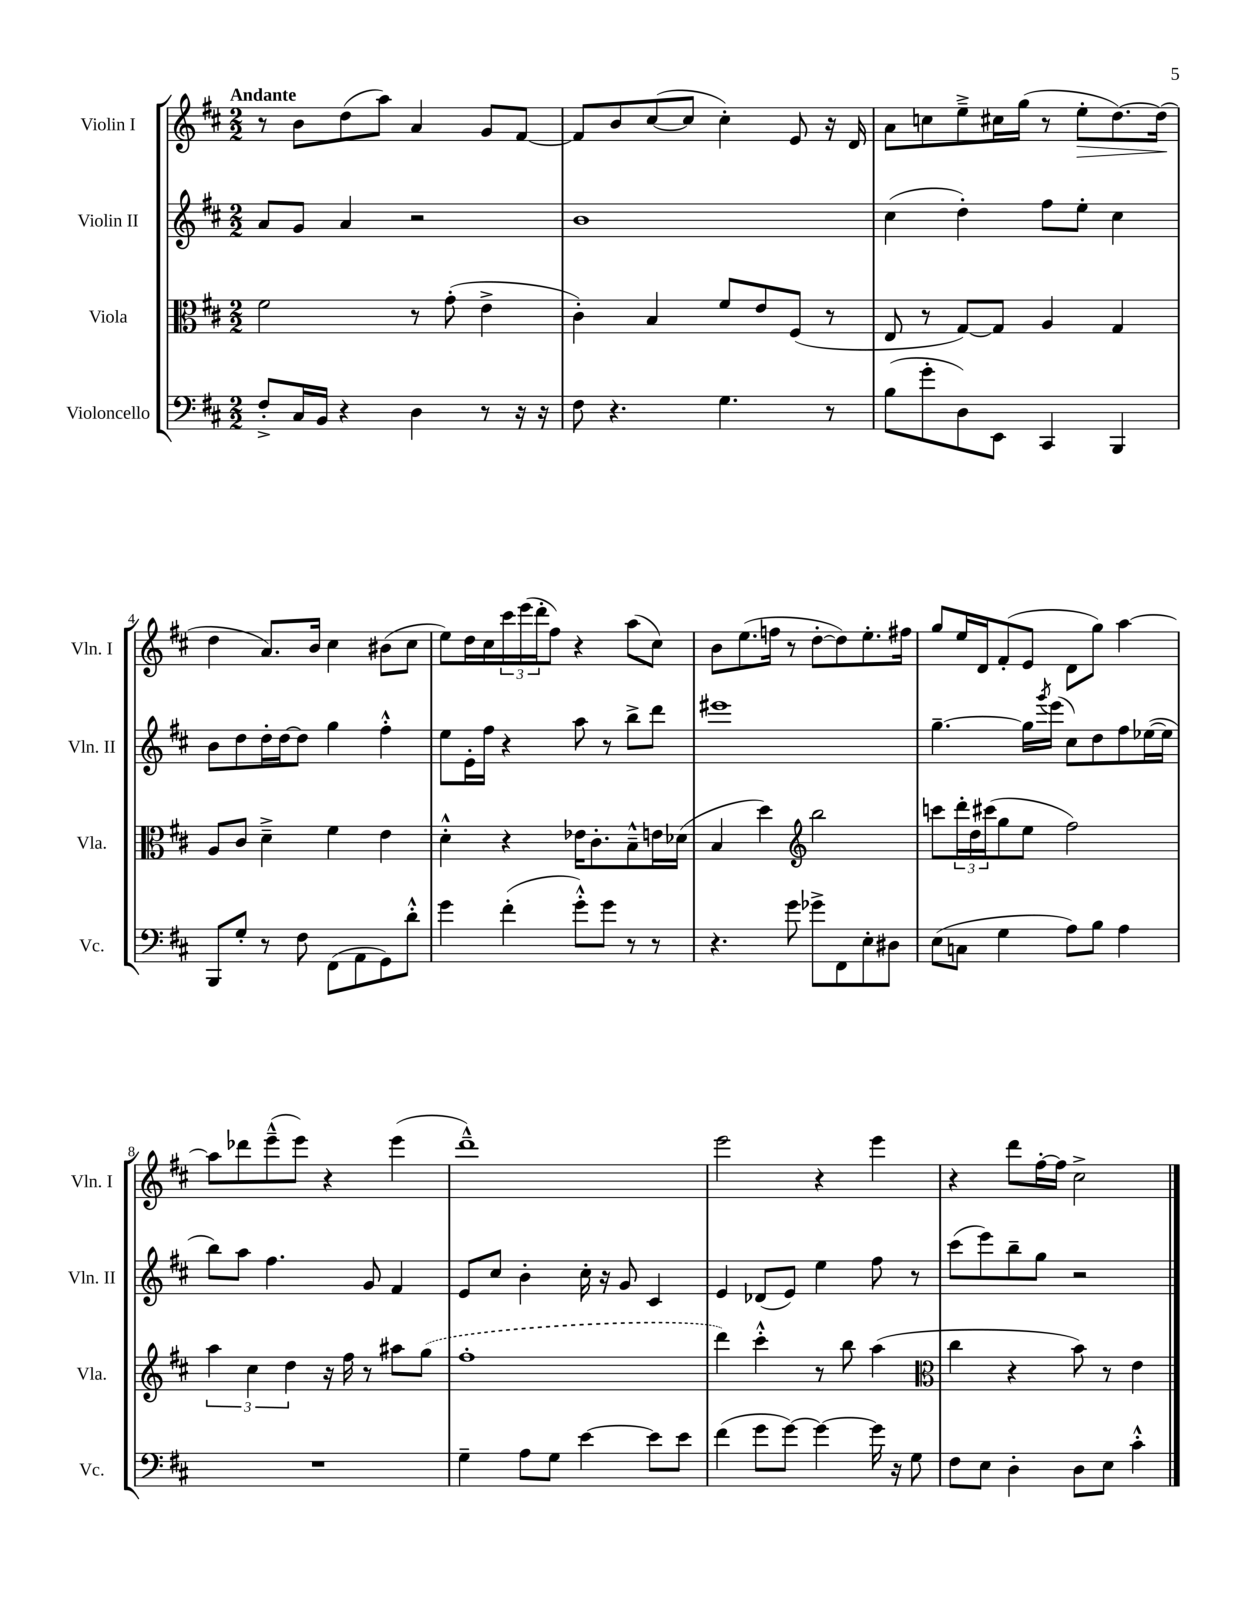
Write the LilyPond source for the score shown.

<<
\new StaffGroup <<
\new Staff = "s0" \with { instrumentName = "Violin I" shortInstrumentName = "Vln. I" } {
    \clef treble \key d \major \numericTimeSignature \time 2/2 \tempo "Andante"
    r8 b'8 d''8( a''8) a'4 g'8 fis'8~ |
    fis'8 b'8 cis''8~( cis''8 cis''4-.) e'8 r16 d'16 |
    a'8 c''8 e''8---> cis''16 g''16( r8 e''8-.\> d''8.~) d''16\!( |
    d''4 a'8.) b'16 cis''4 bis'8( cis''8 |
    e''8) d''16 cis''16 \tuplet 3/2 { cis'''16 e'''16( d'''16-. } fis''8) r4 a''8( cis''8) |
    b'8 e''8.( f''16 r8 d''8~-. d''8) e''8.-. fis''16 |
    g''8 e''16 d'16 fis'8-.( e'8 d'8 g''8) a''4~ |
    a''8 des'''8 e'''8---^( e'''8) r4 e'''4( |
    d'''1---^) |
    e'''2 r4 e'''4 |
    r4 d'''8 fis''16~-. fis''16 cis''2-> \bar "|." |
}
\new Staff = "s1" \with { instrumentName = "Violin II" shortInstrumentName = "Vln. II" } {
    \clef treble \key d \major \numericTimeSignature \time 2/2
    a'8 g'8 a'4 r2 |
    b'1 |
    cis''4( d''4-.) fis''8 e''8-. cis''4 |
    b'8 d''8 d''16-. d''16~ d''8 g''4 fis''4-.-^ |
    e''8 e'16-. fis''16 r4 a''8 r8 b''8-> d'''8 |
    eis'''1 |
    g''4.~-- g''16 \acciaccatura { g'''8 } e'''16( cis''8) d''8 fis''8 ees''16~( ees''16 |
    b''8) a''8 fis''4. g'8 fis'4 |
    e'8 cis''8 b'4-. cis''16-. r16 g'8 cis'4 |
    e'4 des'8( e'8) e''4 fis''8 r8 |
    cis'''8( e'''8) b''8-- g''8 r2 \bar "|." |
}
\new Staff = "s2" \with { instrumentName = "Viola" shortInstrumentName = "Vla." } {
    \clef alto \key d \major \numericTimeSignature \time 2/2
    fis'2 r8 g'8-.( e'4-> |
    cis'4-.) b4 fis'8 e'8 fis8( r8 |
    e8 r8 g8~) g8 a4 g4 |
    a8 cis'8 d'4---> fis'4 e'4 |
    d'4-.-^ r4 ees'16 cis'8.-. b8---^ e'16 des'16( |
    b4 d''4) \clef treble b''2 |
    c'''8 \tuplet 3/2 { d'''16-. d''16 cis'''16( } g''8 e''8 fis''2) |
    \tuplet 3/2 { a''4 cis''4 d''4 } r16 fis''16 r8 ais''8 \once \slurDashed g''8( |
    fis''1-. |
    d'''4) cis'''4-.-^ r8 b''8 a''4( |
    \clef alto cis''4 r4 b'8) r8 e'4 \bar "|." |
}
\new Staff = "s3" \with { instrumentName = "Violoncello" shortInstrumentName = "Vc." } {
    \clef bass \key d \major \numericTimeSignature \time 2/2
    fis8-.-> cis16 b,16 r4 d4 r8 r16 r16 |
    fis8 r4. g4. r8 |
    b8( g'8-. d8) e,8 cis,4 b,,4 |
    b,,8 g8-. r8 fis8 fis,8( a,8 g,8) d'8-.-^ |
    g'4 fis'4-.( g'8-.-^) g'8 r8 r8 |
    r4. g'8 ges'8-> fis,8 e8-. dis8 |
    e8( c8 g4 a8) b8 a4 |
    R1 |
    g4-- a8 g8 e'4~ e'8 e'8 |
    fis'4( g'8 g'8~) g'4~ g'16 r16 g8 |
    fis8 e8 d4-. d8 e8 cis'4-.-^ \bar "|." |
}
>>
>>
